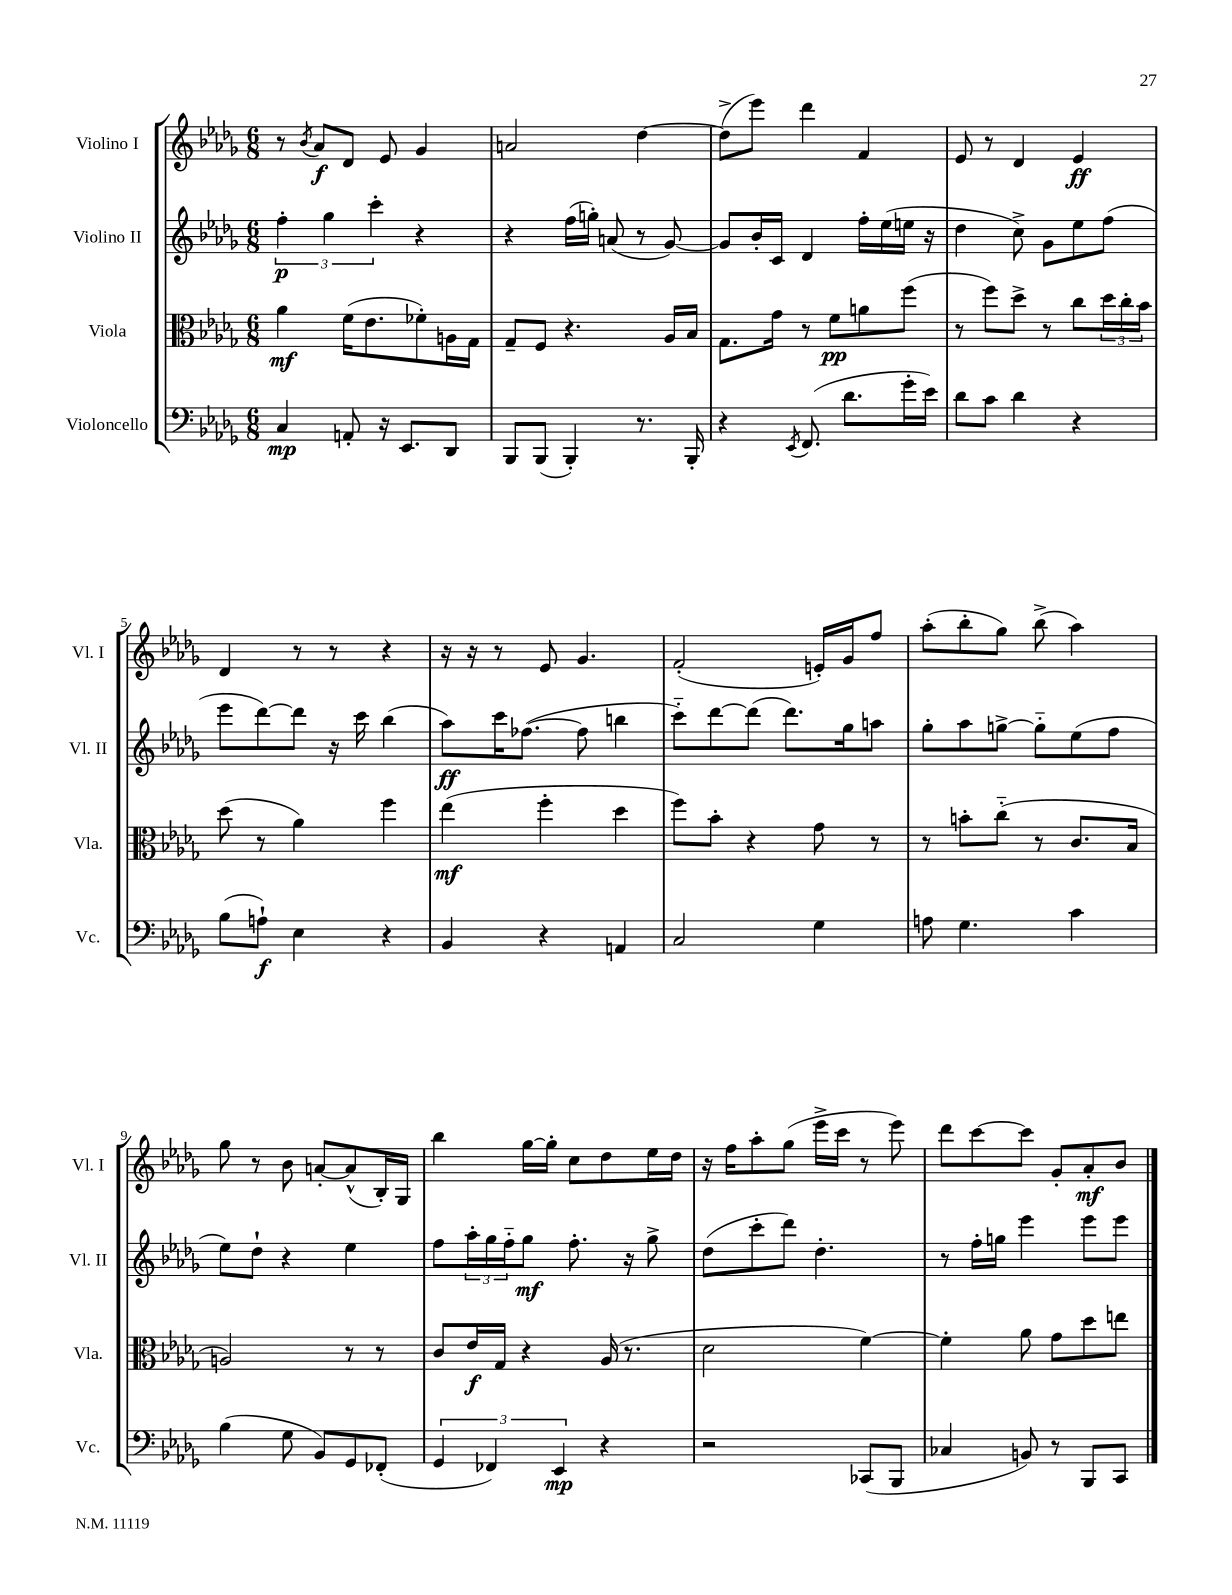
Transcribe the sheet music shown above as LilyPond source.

<<
\new StaffGroup <<
\new Staff = "s0" \with { instrumentName = "Violino I" shortInstrumentName = "Vl. I" } {
    \clef treble \key des \major \numericTimeSignature \time 6/8
    r8 \acciaccatura { bes'8 } aes'8\f des'8 ees'8 ges'4 |
    a'2 des''4~ |
    des''8->( ees'''8) des'''4 f'4 |
    ees'8 r8 des'4 ees'4\ff |
    des'4 r8 r8 r4 |
    r16 r16 r8 ees'8 ges'4. |
    f'2-.( e'16-.) ges'16 f''8 |
    aes''8-.( bes''8-. ges''8) bes''8->( aes''4) |
    ges''8 r8 bes'8 a'8~-. a'8-^( bes16-.) ges16 |
    bes''4 ges''16~ ges''16-. c''8 des''8 ees''16 des''16 |
    r16 f''16 aes''8-. ges''8( ees'''16-> c'''16 r8 ees'''8) |
    des'''8 c'''8~ c'''8 ges'8-. aes'8-.\mf bes'8 \bar "|." |
}
\new Staff = "s1" \with { instrumentName = "Violino II" shortInstrumentName = "Vl. II" } {
    \clef treble \key des \major \numericTimeSignature \time 6/8
    \tuplet 3/2 { f''4-.\p ges''4 c'''4-. } r4 |
    r4 f''16( g''16-.) a'8( r8 ges'8~) |
    ges'8 bes'16-. c'16 des'4 f''16-. ees''16( e''16 r16 |
    des''4 c''8->) ges'8 ees''8 f''8( |
    ees'''8 des'''8~) des'''8 r16 c'''16 bes''4( |
    aes''8\ff) c'''16 fes''8.~( fes''8 b''4 |
    c'''8-_) des'''8~ des'''8( des'''8.) ges''16 a''8 |
    ges''8-. aes''8 g''8~-> g''8-_ ees''8( f''8 |
    ees''8) des''8-! r4 ees''4 |
    f''8 \tuplet 3/2 { aes''16-. ges''16 f''16-_ } ges''8\mf f''8.-. r16 ges''8-> |
    des''8( c'''8-. des'''8) des''4.-. |
    r8 f''16-. g''16 ees'''4 ees'''8 ees'''8 \bar "|." |
}
\new Staff = "s2" \with { instrumentName = "Viola" shortInstrumentName = "Vla." } {
    \clef alto \key des \major \numericTimeSignature \time 6/8
    aes'4\mf f'16( ees'8. fes'8-.) a16 ges16 |
    ges8-- f8 r4. aes16 bes16 |
    ges8. ges'16 r8 f'8\pp a'8 f''8( |
    r8 f''8) des''8-> r8 c''8 \tuplet 3/2 { des''16 c''16-. bes'16 } |
    des''8( r8 aes'4) f''4 |
    ees''4\mf( f''4-. des''4 |
    f''8) bes'8-. r4 ges'8 r8 |
    r8 b'8-. c''8-_( r8 c'8. bes16 |
    a2) r8 r8 |
    c'8 ees'16\f ges16 r4 aes16( r8. |
    des'2 f'4~) |
    f'4-. aes'8 ges'8 des''8 e''8 \bar "|." |
}
\new Staff = "s3" \with { instrumentName = "Violoncello" shortInstrumentName = "Vc." } {
    \clef bass \key des \major \numericTimeSignature \time 6/8
    c4\mp a,8-. r16 ees,8. des,8 |
    bes,,8 bes,,8( bes,,4-.) r8. bes,,16-. |
    r4 \acciaccatura { ees,8 } f,8.( des'8. ges'16-. ees'16) |
    des'8 c'8 des'4 r4 |
    bes8( a8-!\f) ees4 r4 |
    bes,4 r4 a,4 |
    c2 ges4 |
    a8 ges4. c'4 |
    bes4( ges8 bes,8) ges,8 fes,8-.( |
    \tuplet 3/2 { ges,4 fes,4) ees,4\mp } r4 |
    r2 ces,8( bes,,8 |
    ces4 b,8) r8 bes,,8 c,8 \bar "|." |
}
>>
>>
